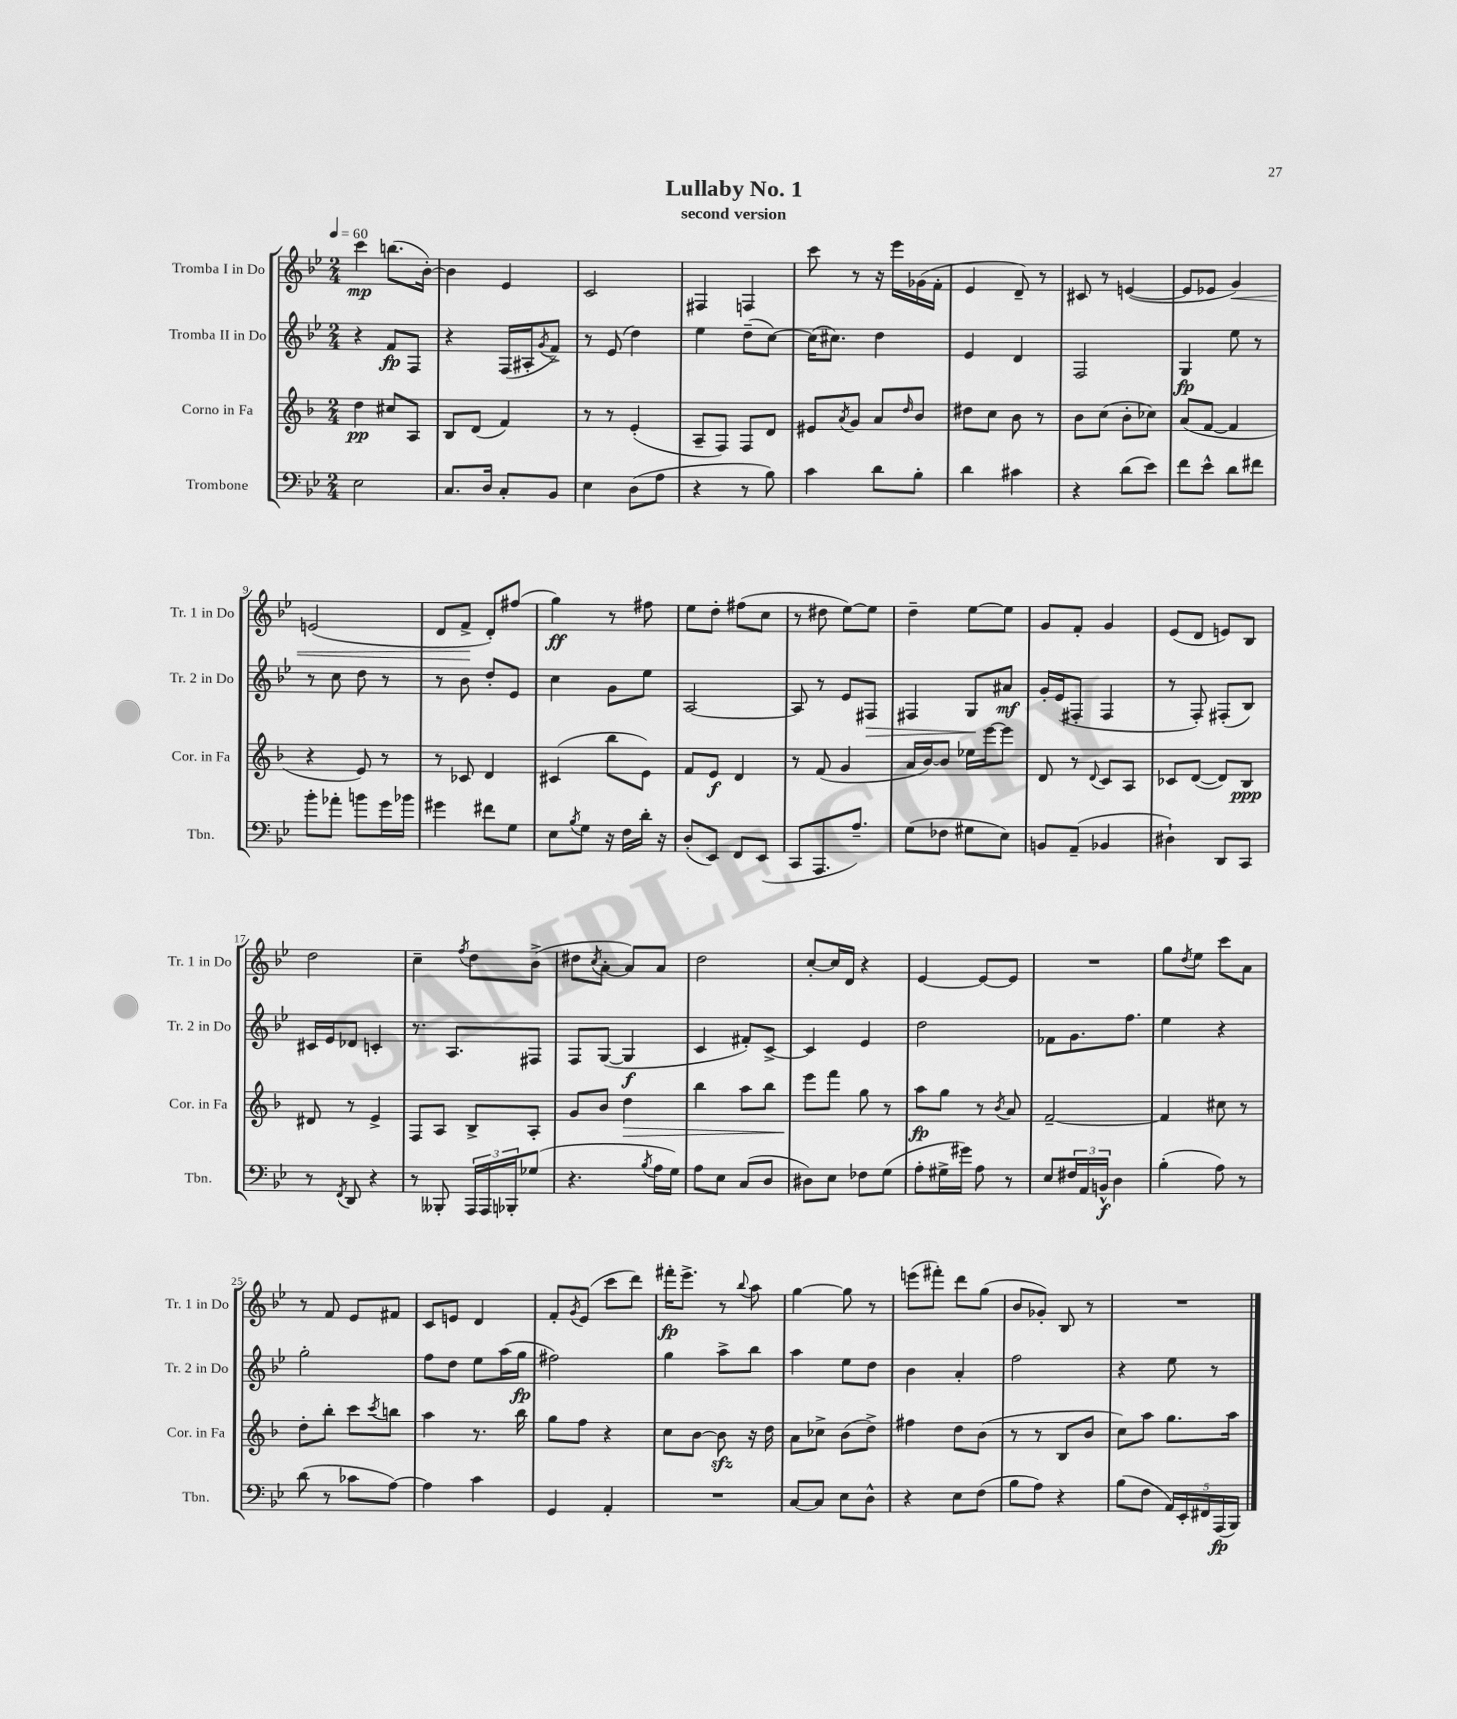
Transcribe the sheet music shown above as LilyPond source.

\header { title = "Lullaby No. 1" subtitle = "second version" }
<<
\new StaffGroup <<
\new Staff = "s0" \with { instrumentName = "Tromba I in Do" shortInstrumentName = "Tr. 1 in Do" } {
    \clef treble \key bes \major \numericTimeSignature \time 2/4 \tempo 4 = 60
    c'''4\mp b''8.( bes'16~-.) |
    bes'4 ees'4 |
    c'2 |
    fis4 f4 |
    c'''8 r8 r16 ees'''16 ges'16( f'16-. |
    ees'4 d'8--) r8 |
    cis'8 r8 e'4~( |
    e'8 ees'8 g'4\<) |
    e'2( |
    d'8 f'8->\! d'8-.) fis''8( |
    g''4\ff) r8 fis''8 |
    ees''8 d''8-. fis''8( c''8 |
    r8 dis''8 ees''8~) ees''8 |
    d''4-- ees''8~ ees''8 |
    g'8 f'8-. g'4 |
    ees'8( d'8 e'8) bes8 |
    d''2 |
    c''4-- \acciaccatura { f''8 } d''8 bes'8->( |
    dis''8 \acciaccatura { c''8 } a'8~-. a'8) a'8 |
    d''2 |
    c''8~-. c''16 d'16 r4 |
    ees'4~ ees'8~ ees'8 |
    R2 |
    g''8 \acciaccatura { d''8 } ees''8 c'''8 a'8 |
    r8 f'8 ees'8 fis'8 |
    c'8 e'8 d'4 |
    f'8-. \acciaccatura { g'8 } ees'8( c'''8 d'''8) |
    fis'''16-.\fp ees'''8.-> r8 \appoggiatura { bes''8 } a''8 |
    g''4~ g''8 r8 |
    e'''8( fis'''8-.) d'''8 g''8( |
    bes'8 ges'8-.) bes8 r8 |
    R2 \bar "|." |
}
\new Staff = "s1" \with { instrumentName = "Tromba II in Do" shortInstrumentName = "Tr. 2 in Do" } {
    \clef treble \key bes \major \numericTimeSignature \time 2/4
    r4 f'8\fp f8 |
    r4 f16( ais16-. \acciaccatura { g'8 } f'8->) |
    r8 ees'8( d''4) |
    ees''4 d''8--( c''8~) |
    c''16( cis''8.) d''4 |
    ees'4 d'4 |
    f2 |
    g4\fp ees''8 r8 |
    r8 c''8 d''8 r8 |
    r8 bes'8 d''8-. ees'8 |
    c''4 g'8 ees''8 |
    a2~ |
    a8 r8 ees'8 fis8\> |
    fis4 g8\! ais'8\mf |
    g'16-. ees'16( fis8-. fis4 |
    r8 f8-.) fis8-.( bes8) |
    cis'16 ees'16 des'8 c'4-. |
    r8. a8. fis8 |
    f8 g8~( g4\f |
    c'4 fis'8-.) c'8~-> |
    c'4 ees'4 |
    d''2 |
    fes'8 g'8. f''8. |
    ees''4 r4 |
    g''2-. |
    f''8 d''8 ees''8 a''16( g''16\fp |
    fis''2) |
    g''4 a''8-> bes''8 |
    a''4 ees''8 d''8 |
    bes'4 a'4-. |
    f''2 |
    r4 ees''8 r8 \bar "|." |
}
\new Staff = "s2" \with { instrumentName = "Corno in Fa" shortInstrumentName = "Cor. in Fa" } {
    \clef treble \key f \major \numericTimeSignature \time 2/4
    d''4\pp cis''8 a8 |
    bes8 d'8( f'4) |
    r8 r8 e'4-.( |
    a8-- f8) f8 d'8 |
    eis'8 \acciaccatura { a'8 } g'8 a'8 \grace { d''16 } bes'8 |
    dis''8 c''8 bes'8 r8 |
    bes'8 c''8( bes'8-. ces''8) |
    a'8( f'8~ f'4 |
    r4 e'8) r8 |
    r8 ces'8 d'4 |
    cis'4( bes''8 e'8) |
    f'8 e'8\f d'4 |
    r8 f'8( g'4 |
    a'16 bes'16~) bes'8 ees''16 e'''16~ e'''8 |
    d'8 r8 \appoggiatura { d'8 } c'8 a8 |
    ces'8 d'8~( d'8) bes8\ppp |
    dis'8 r8 e'4-> |
    f8 a8 bes8-> a8-. |
    g'8 bes'8 d''4\> |
    bes''4 a''8 bes''8 |
    e'''8\! f'''8 g''8 r8 |
    a''8\fp g''8 r8 \acciaccatura { bes'8 } a'8 |
    f'2~-- |
    f'4 cis''8 r8 |
    d''8-. bes''8-. c'''8 \acciaccatura { c'''8 } b''8 |
    a''4 r8. bes''16 |
    g''8 f''8 r4 |
    c''8 bes'8~ bes'8\sfz r16 d''16 |
    a'8 ces''8-> bes'8( d''8->) |
    fis''4 d''8 bes'8( |
    r8 r8 bes8 bes'8 |
    c''8) a''8 g''8. a''16 \bar "|." |
}
\new Staff = "s3" \with { instrumentName = "Trombone" shortInstrumentName = "Tbn." } {
    \clef bass \key bes \major \numericTimeSignature \time 2/4
    ees2 |
    c8. d16 c8-. bes,8 |
    ees4 d8( a8 |
    r4 r8 bes8) |
    c'4 d'8 bes8-. |
    d'4 cis'4 |
    r4 d'8( ees'8) |
    f'8 ees'8-^ d'8 fis'8 |
    bes'8-. aes'8-. b'8 g'16 bes'16 |
    gis'4 fis'8 g8 |
    ees8 \acciaccatura { bes8 } g8 r16 f16 d'16-. r16 |
    d8-.( ees,8) f,8 ees,8( |
    c,8 a,,8. a8.--) |
    g8( fes8 gis8 ees8) |
    b,8 a,8--( bes,4 |
    dis4-!) d,8 c,8 |
    r8 \acciaccatura { f,8 } d,8 r4 |
    r8 beses,,8-. \tuplet 3/2 { a,,16 a,,16 bes,,16-. } ges8( |
    r4. \acciaccatura { bes8 } a16 g16) |
    a8 ees8 c8( d8 |
    dis8) ees8 fes8 g8( |
    a8-. gis16-> gis'16) a8 r8 |
    ees8 \tuplet 3/2 { fis16 a,16 b,16-^\f } d4 |
    bes4-.( a8) r8 |
    d'8( r8 ces'8 a8~) |
    a4 c'4 |
    g,4 a,4-. |
    R2 |
    c8~ c8 ees8 d8-^ |
    r4 ees8 f8( |
    bes8 a8) r4 |
    bes8( f8 \tuplet 5/4 { a,16) ees,16-. fis,16 a,,16\fp( bes,,16) } \bar "|." |
}
>>
>>
